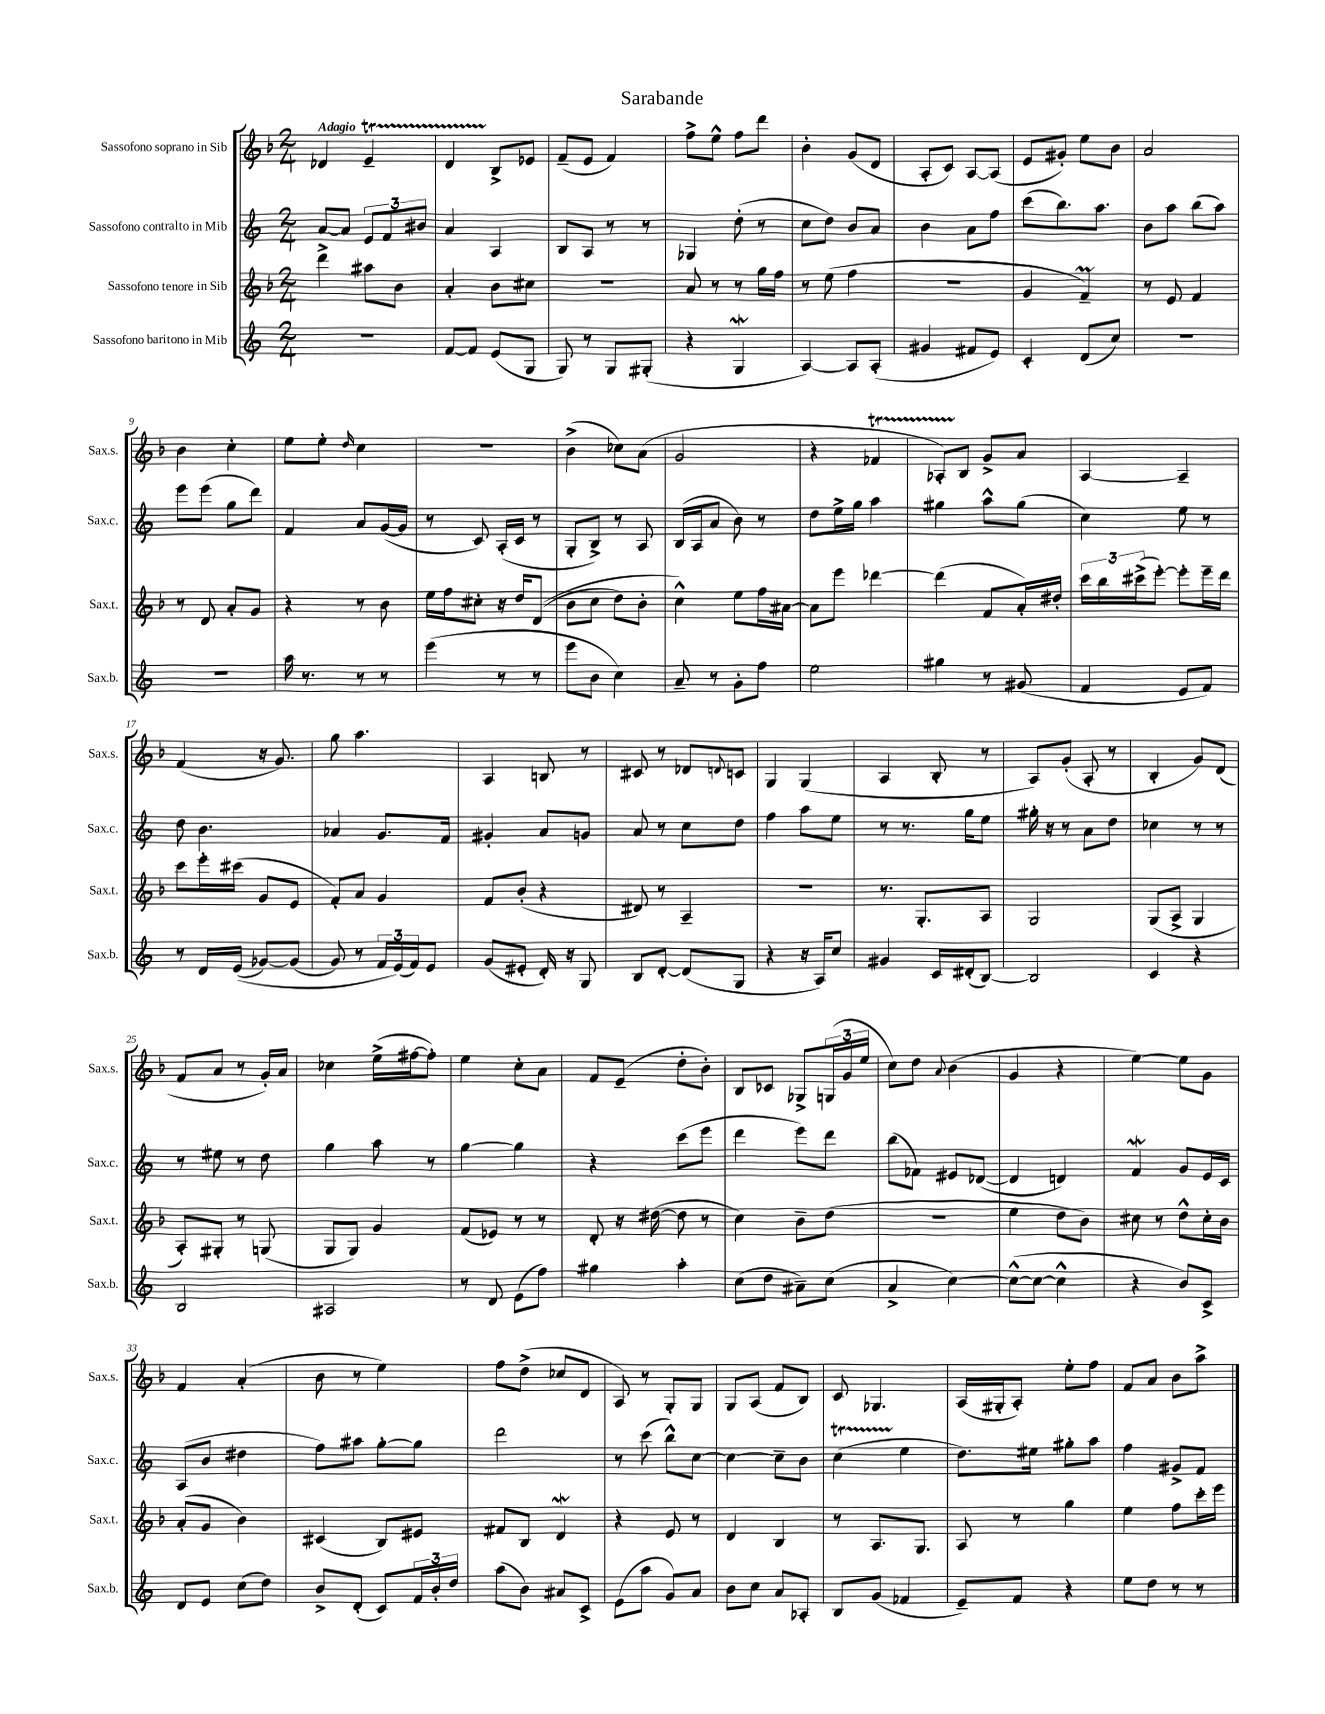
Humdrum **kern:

**kern	**kern	**kern	**kern
*staff4	*staff3	*staff2	*staff1
*clefG2	*clefG2	*clefG2	*clefG2
*k[]	*k[b-]	*k[]	*k[b-]
*M2/4	*M2/4	*M2/4	*M2/4
2r	4ddd^	[8a	4d-
.	.	8a]	.
.	8aa#	12e	4e~
.	.	12f	.
.	8b-	.	.
.	.	12b#	.
=	=	=	=
[8f	4a'	4a	4d
8f]	.	.	.
(8e	8b-	4A	8B-^
8G	8cc#	.	8e-
=	=	=	=
8G)	2r	8B	(8f~
8r	.	8A	8e
8G	.	8r	4f)
(8G#'	.	8r	.
=	=	=	=
4r	8a	4G-	8ff^
.	8r	.	8ee^^
4G	8r	(8dd'	8ff
.	16gg	8r	8ddd
.	16ff	.	.
=	=	=	=
[4A)	8r	8cc	4b-'
.	(8ee	8dd)	.
8A]	4ff	8b	(8g
(8A'	.	8a	8d
=	=	=	=
4g#	2r	4b	8A'
.	.	.	8c)
8f#	.	8a	[8A
8e)	.	8ff	(8A]
=	=	=	=
4c'	4g	(8ccc	8e
.	.	8.bb)	8g#')
(8d	4f~)	.	8ee
.	.	8.aa	.
8cc)	.	.	8b-
=	=	=	=
2r	8r	8b	2a
.	8e	8aa	.
.	4f	(8bb	.
.	.	8aa)	.
=	=	=	=
2r	8r	8eee	4b-
.	8d	(8eee	.
.	8a'	8gg	4cc'
.	8g	8ddd)	.
=	=	=	=
16aa	4r	4f	8ee
8.r	.	.	.
.	.	.	8ee'
.	.	.	16qqdd
8r	8r	8a	4cc
8r	8b-	([16g	.
.	.	16g]	.
=	=	=	=
(4eee	16ee	8r	2r
.	16ff	.	.
.	8cc#'	8c)	.
8r	16r	(16A'	.
.	16dd	16c	.
8r	&((8d	8r	.
=	=	=	=
8eee	8b-	8G'	(4b-^
8b	8cc	8B^)	.
4cc)	8dd)	8r	8cc-)
.	8b-'	8A	(8a
=	=	=	=
8a~	4cc^^&)	(16B	2g
.	.	16A	.
8r	.	8a	.
8g'	8ee	8b)	.
8ff	16ff	8r	.
.	[16a#	.	.
=	=	=	=
2ee	8a#]	8dd	4r
.	8eee	16ee^	.
.	.	16gg	.
.	[4ddd-	4aa	4f-
=	=	=	=
4gg#	(4ddd-]	4gg#	8A-')
.	.	.	8B-
8r	8f	8aa^^	8g^
(8g#	16a')	(8gg#	8a
.	16dd#'	.	.
=	=	=	=
4f	24ccc	4cc)	[4A
.	24bb-	.	.
.	(24ccc#^	.	.
.	[8eee')	.	.
8e	8eee']	8ee	4A~]
8f)	16eee~	8r	.
.	16ddd	.	.
=	=	=	=
8r	8ccc	8dd	(4f
16d	16eee'	4.b	.
&((16e	(16ccc#	.	.
[8g-)	8g	.	16r
.	.	.	8.g)
(8g-]	8e	.	.
=	=	=	=
8g)	8f')	4a-	8gg
8r	8a	.	4.aa
24f	4g	8.g	.
(24e&)	.	.	.
24f)	.	.	.
8e	.	.	.
.	.	16f	.
=	=	=	=
(8g	8f	4g#'	4A
8e#'	(8b-'	.	.
16d')	4r	8a	8B
16r	.	.	.
8G	.	8g	8r
=	=	=	=
8B	8d#)	8a	8c#
[8d'	8r	8r	8r
(8d]	4A~	8cc	8d-
.	.	.	8qqd
8G	.	8dd	8c
=	=	=	=
4r	2r	4ff	4G
16r	.	8aa	(4G
16A)	.	.	.
8cc	.	8ee	.
=	=	=	=
4g#	8.r	8r	4A
.	.	8.r	.
.	8.G'	.	.
16c	.	.	8B-'
(16d#'	.	16gg	.
[8B)	8A	8ee	8r
=	=	=	=
2B]	2G	16gg#'	8A)
.	.	16r	.
.	.	8r	(8g'
.	.	8a	8A'
.	.	8dd	8r
=	=	=	=
4c	(8G	4cc-	4B-'
.	8A^	.	.
4r	4G	8r	8g)
.	.	8r	(8d
=	=	=	=
2B	8A')	8r	8f
.	8G#'	8ee#	8a
.	8r	8r	8r
.	(8G	8dd	16g')
.	.	.	16a
=	=	=	=
2A#	8G	4gg	4cc-
.	8G)	.	.
.	4g	8aa	(16ee^
.	.	.	[16ff#
.	.	8r	8ff#'])
=	=	=	=
8r	(8f	[4gg	4ee
8d	8e-)	.	.
(8e	8r	4gg]	8cc'
8ff)	8r	.	8a
=	=	=	=
4gg#	8d'	4r	8f
.	16r	.	(8e~
.	([16dd#	.	.
4aa'	8dd#]	(8ccc	8dd'
.	8r	8eee	8b-')
=	=	=	=
(8cc	4cc)	4ddd	8B-
8dd	.	.	8c-
8a#~)	8b-~	8eee)	8G-^
(8cc	(8dd	8ddd	(24G
.	.	.	24g
.	.	.	24ee
=	=	=	=
4a^	2r	(8bb	8cc)
.	.	8f-)	8dd
.	.	.	8qqa
[4cc)	.	8e#	(4b-
.	.	([8d-	.
=	=	=	=
(8cc^^_	4ee	4d-]	4g
8cc_	.	.	.
4cc^^]	8dd	4d)	4r
.	8b-)	.	.
=	=	=	=
4r	8cc#	4f	[4ee)
.	8r	.	.
8b)	8dd^^	8g	8ee]
8c^	16cc#'	16e	8g
.	16b-	16c	.
=	=	=	=
8d	(8a'	(8A	4f
8e	8g	8b	.
(8cc	4b-)	4dd#	(4a'
8dd)	.	.	.
=	=	=	=
8b^	(4c#	8ff)	8b-
(8d'	.	8aa#	8r
8c)	8B-)	[8gg'	4ee)
24f	8e#	8gg]	.
24b'	.	.	.
24dd	.	.	.
=	=	=	=
(8aa	8f#	2ddd	8ff
8b)	8B-	.	(8dd^
8a#	4d	.	8cc-
8c^	.	.	8d
=	=	=	=
(8e	4r	8r	8A)
8aa	.	(8ccc	8r
8g)	8e	8bb^^)	8G'
8a	8r	[8cc	8G
=	=	=	=
8b	4d	4cc_	8G
8cc	.	.	(8A
8a	4B-	8cc~]	8f
8A-'	.	8b	8B-)
=	=	=	=
8B	8r	(4cc	8c
(8g	8.A	.	4.G-
4f-	.	4ee	.
.	8.G	.	.
=	=	=	=
8e~)	8A	8.dd)	(16A
.	.	.	16G#'
8f	8r	.	8A')
.	.	16ee#	.
4r	4gg	8gg#'	8ee'
.	.	8aa	8ff
=	=	=	=
8ee	4ee	4ff	8f
8dd	.	.	8a
8r	8ff	8g#^	8b-
8r	16ccc'	8f	8aa^
.	16eee	.	.
==	==	==	==
*-	*-	*-	*-
